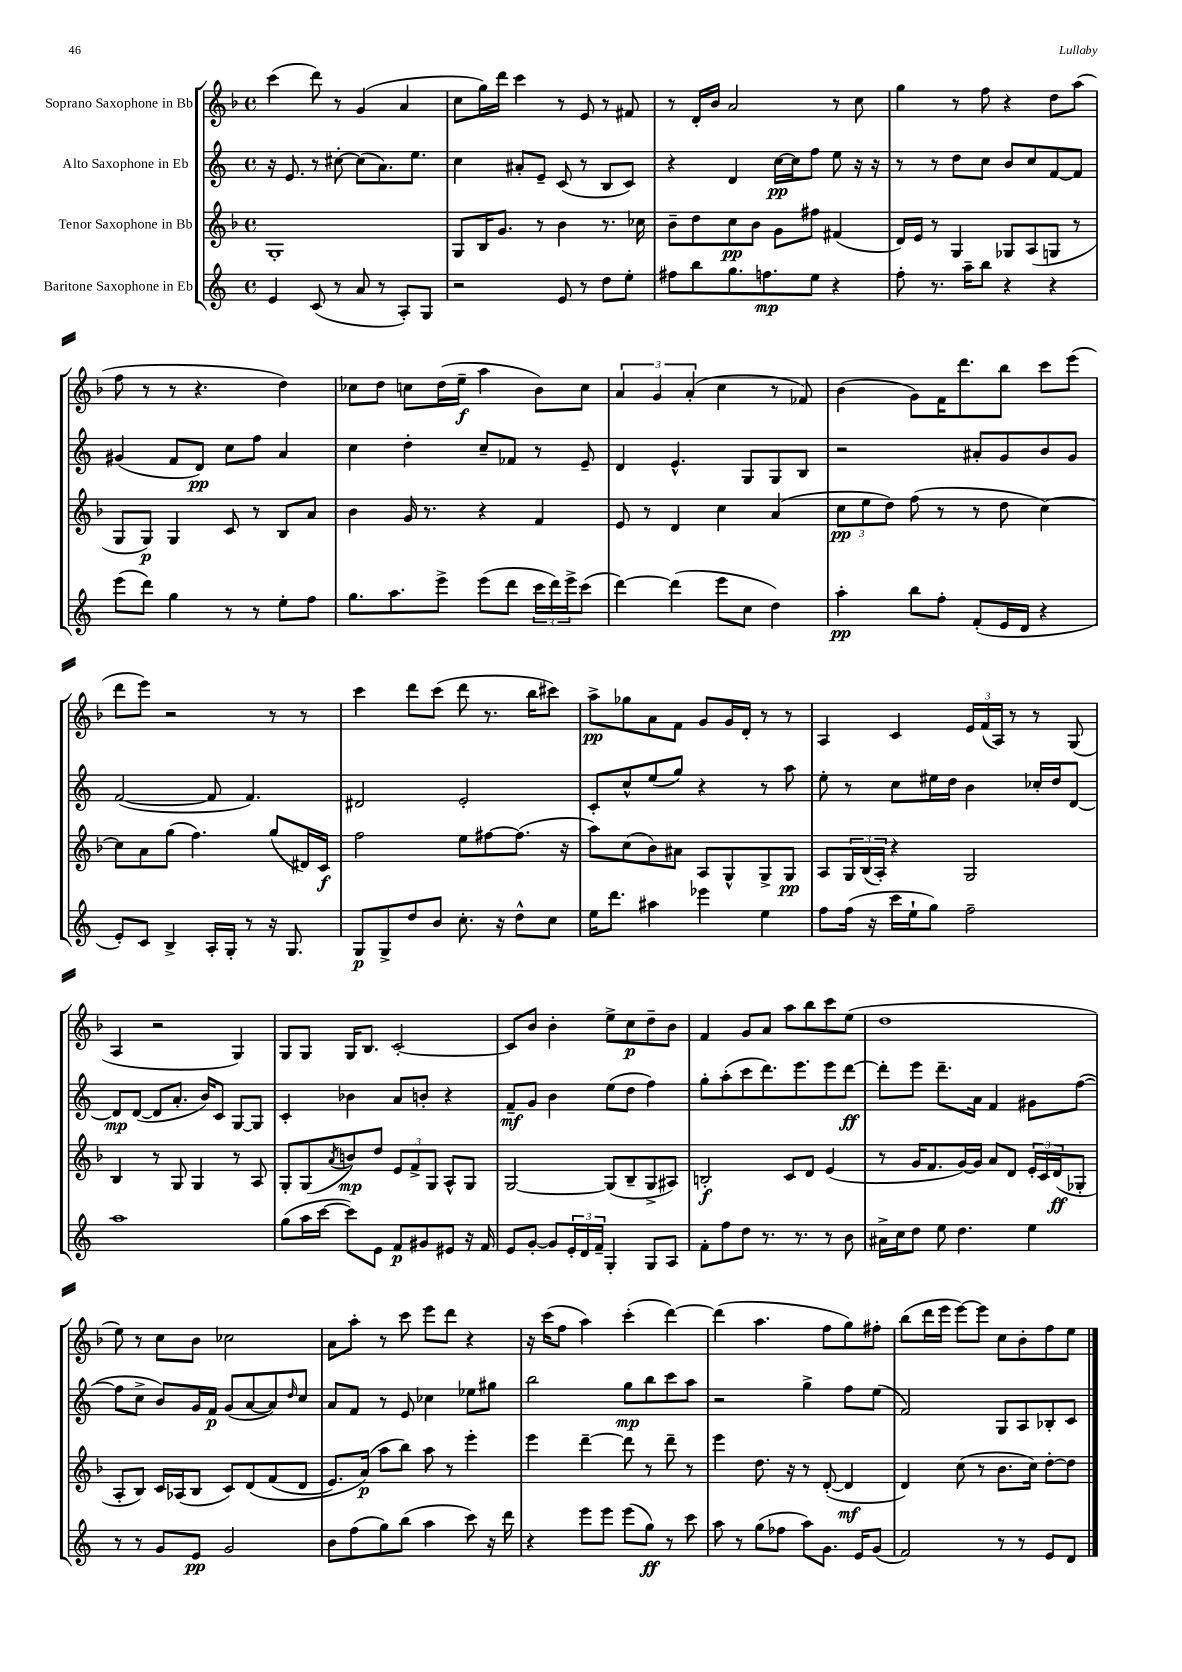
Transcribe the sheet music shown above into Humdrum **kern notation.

**kern	**kern	**kern	**kern
*staff4	*staff3	*staff2	*staff1
*clefG2	*clefG2	*clefG2	*clefG2
*k[]	*k[b-]	*k[]	*k[b-]
*M4/4	*M4/4	*M4/4	*M4/4
*met(c)	*met(c)	*met(c)	*met(c)
4e	1G'	16r	(4ccc
.	.	8.e	.
(8c	.	8r	8ddd)
8r	.	[8cc#'	8r
8a	.	(8cc#]	(4g
8r	.	8.a)	.
8A')	.	.	4a
.	.	8.ee	.
8G	.	.	.
=	=	=	=
2r	8G	4cc	8cc
.	16B-	.	16gg)
.	8.g	.	16ddd
.	.	8a#'	4ccc
.	8r	8e~	.
8e	4b-	(8c	8r
8r	.	8r	8e
8dd	8.r	8B	8r
8ee'	.	8c)	8f#
.	16cc-	.	.
=	=	=	=
8ff#	8b-~	4r	8r
8bb	8dd	.	16d'
.	.	.	16b-
8.gg	8cc	4d	2a
.	8b-	.	.
8.ff	.	.	.
.	8g	[16cc	.
.	.	16cc]	.
8ee	8ff#	8ff	.
4r	(4f#	8ee	8r
.	.	16r	8cc
.	.	16r	.
=	=	=	=
8ff'	16d)	8r	4gg
.	16e	.	.
8.r	8r	8r	.
.	4G	8dd	8r
16aa~	.	.	.
8bb	.	8cc	8ff
4r	8G-	8b	4r
.	(8A	8cc	.
4r	8G	[8f	8dd
.	8r	8f]	(8aa
=	=	=	=
(8eee	8G	(4g#	8ff
8ddd)	8G)	.	8r
4gg	4G	8f	8r
.	.	8d)	4.r
8r	8c	8cc	.
8r	8r	8ff	.
8ee'	8B-	4a	4dd)
8ff	8a	.	.
=	=	=	=
8.gg	4b-	4cc	8cc-
.	.	.	8dd
8.aa	.	.	.
.	16g	4dd'	8cc
.	8.r	.	.
8eee^	.	.	(16dd
.	.	.	16ee~
(8eee	4r	8cc~	4aa
8ddd	.	8f-	.
24ccc	4f	8r	8b-)
24ddd)	.	.	.
24eee^	.	.	.
(8ccc	.	8e~	8cc
=	=	=	=
[4ddd)	8e	4d	6a
.	8r	.	.
.	.	.	6g
(4ddd]	4d	4.e^^	.
.	.	.	(6a'
8eee	4cc	.	4cc
8cc	.	8G	.
4dd)	(4a	8G	8r
.	.	8B	8f-)
=	=	=	=
4aa'	12cc	2r	(4b-
.	12ee	.	.
.	12dd)	.	.
8bb	(8ff	.	8g)
8ff'	8r	.	16f
.	.	.	8.ddd
(8f'	8r	8a#'	.
16e	8dd	8g	8bb-
16d	.	.	.
4r	[4cc)	8b	8ccc
.	.	8g	(8eee
=	=	=	=
8e')	8cc]	([2f	8ddd
8c	8a	.	8eee)
4B^	(8gg	.	2r
.	4.ff)	.	.
16A'	.	8f]	.
16G'	.	.	.
8r	.	4.f)	.
16r	(8gg	.	8r
8.G	.	.	.
.	16d#)	.	8r
.	16c	.	.
=	=	=	=
8G	2ff	2d#	4ccc
8G^	.	.	.
8dd	.	.	8ddd
8b	.	.	(8ccc
8.cc'	8ee	2e'	8ddd
.	[8ff#	.	8.r
16r	.	.	.
8dd^^	(8.ff#]	.	.
.	.	.	16bb-
8cc	.	.	8ccc#)
.	16r	.	.
=	=	=	=
16ee	8aa)	8c'	8aa^
8.ddd	.	.	.
.	(8cc	8cc^^	8gg-
4aa#	8b-)	(8ee	8a
.	8a#	8gg)	8f
4eee-	8A	4r	8g
.	8G^^	.	16g
.	.	.	16d'
4ee	8G^	8r	8r
.	8G	8aa	8r
=	=	=	=
8ff	8A	8ee'	4A
(16ff	24G	8r	.
.	(24B-	.	.
16r	.	.	.
.	24A')	.	.
16ccc	4r	8cc	4c
16ee`	.	.	.
8gg)	.	16ee#	.
.	.	16dd	.
2ff~	2G	4b	24e
.	.	.	(24f
.	.	.	24A)
.	.	.	8r
.	.	16cc-'	8r
.	.	16dd	.
.	.	[8d	(8G
=	=	=	=
1aa	4B-	8d]	4A
.	.	([8d	.
.	8r	8d]	2r
.	8G	8.a'	.
.	4G	.	.
.	.	16b)	.
.	.	8c	.
.	8r	[8G	4G)
.	8A	8G]	.
=	=	=	=
(8gg	8G'	4c'	8G
16aa	(8G	.	8G
[16ccc	.	.	.
.	8qa	.	.
8ccc])	8b)	4b-	16G
.	.	.	8.B-
8e	8dd	.	.
8f	12e	8a	[2c'
.	12f^	.	.
8g#	.	8b'	.
.	12G	.	.
8e#	8A^^	4r	.
16r	8G	.	.
16f	.	.	.
=	=	=	=
8e	[2G	8f~	8c]
[8g'	.	8g	8b-
8g]	.	4b	4b-'
24e'	.	.	.
24d	.	.	.
24f~	.	.	.
4G'	(8G]	(8ee	8ee^
.	8B-~	8dd	8cc
8G	8G^	4ff)	8dd~
8A	8A#)	.	8b-
=	=	=	=
8f'	2B'	8gg'	4f
8ff	.	(8aa'	.
8dd	.	8ccc	8g
8.r	.	8.ddd)	8a
.	8c	.	8aa
8.r	.	8.eee	.
.	8d	.	8bb-
8r	(4e	8eee	8ccc
8b	.	[8ddd	(8ee
=	=	=	=
16a#^	8r	8ddd']	1dd
16cc	.	.	.
8dd	16g	8eee	.
.	8.f	.	.
8ee	.	8.ddd~	.
4.dd	[16g)	.	.
.	16g]	16a	.
.	8a	4f	.
.	8d	.	.
4ee	24e'	8g#	.
.	24c	.	.
.	(24d	.	.
.	8G-'	([8ff	.
=	=	=	=
8r	8A'	8ff]	8ee)
8r	8B-)	8cc^	8r
8g	16c	8b)	8cc
.	(16A-	.	.
8e	8B-	16g	8b-
.	.	16f	.
2g	8c)	(8g	2cc-
.	&(8d	[8a	.
.	(8f	8a])	.
.	.	16qqdd	.
.	8d	8cc	.
=	=	=	=
8b	8.e)	8a	8a
(8ff	.	8f	8aa'
.	(16a&)	.	.
8gg)	8aa	8r	8r
(8bb	8bb-)	8e	8ccc
4aa	8aa	4cc-	8eee
.	8r	.	8ddd
8ccc)	4eee'	8ee-	4r
16r	.	8gg#	.
16ddd	.	.	.
=	=	=	=
4r	4eee	2bb	16r
.	.	.	(16ccc
.	.	.	8ff
8eee	[4ddd~	.	4aa)
8eee	.	.	.
(8eee	8ddd]	8gg	(4ccc'
8gg)	8r	8bb	.
8r	8ddd~	8ccc	[4ddd)
8ccc	8r	8aa	.
=	=	=	=
8aa	4eee	2r	(4ddd]
8r	.	.	.
(8gg	8.dd	.	4.aa
8ff-	.	.	.
.	16r	.	.
8aa)	8r	4gg^	.
8.g	([8d'	.	8ff
.	4d]	8ff	8gg)
16e	.	.	.
(8g	.	(8ee	8ff#'
=	=	=	=
2f)	4d)	2f)	(8bb-
.	.	.	16ddd
.	.	.	16eee
.	(8cc	.	[8eee)
.	8r	.	8eee]
8r	8.b-	8G	8cc
8r	.	8A	8b-'
.	16cc)	.	.
8e	[8dd'	8B-'	8ff
8d	8dd]	8c	8ee
==	==	==	==
*-	*-	*-	*-
